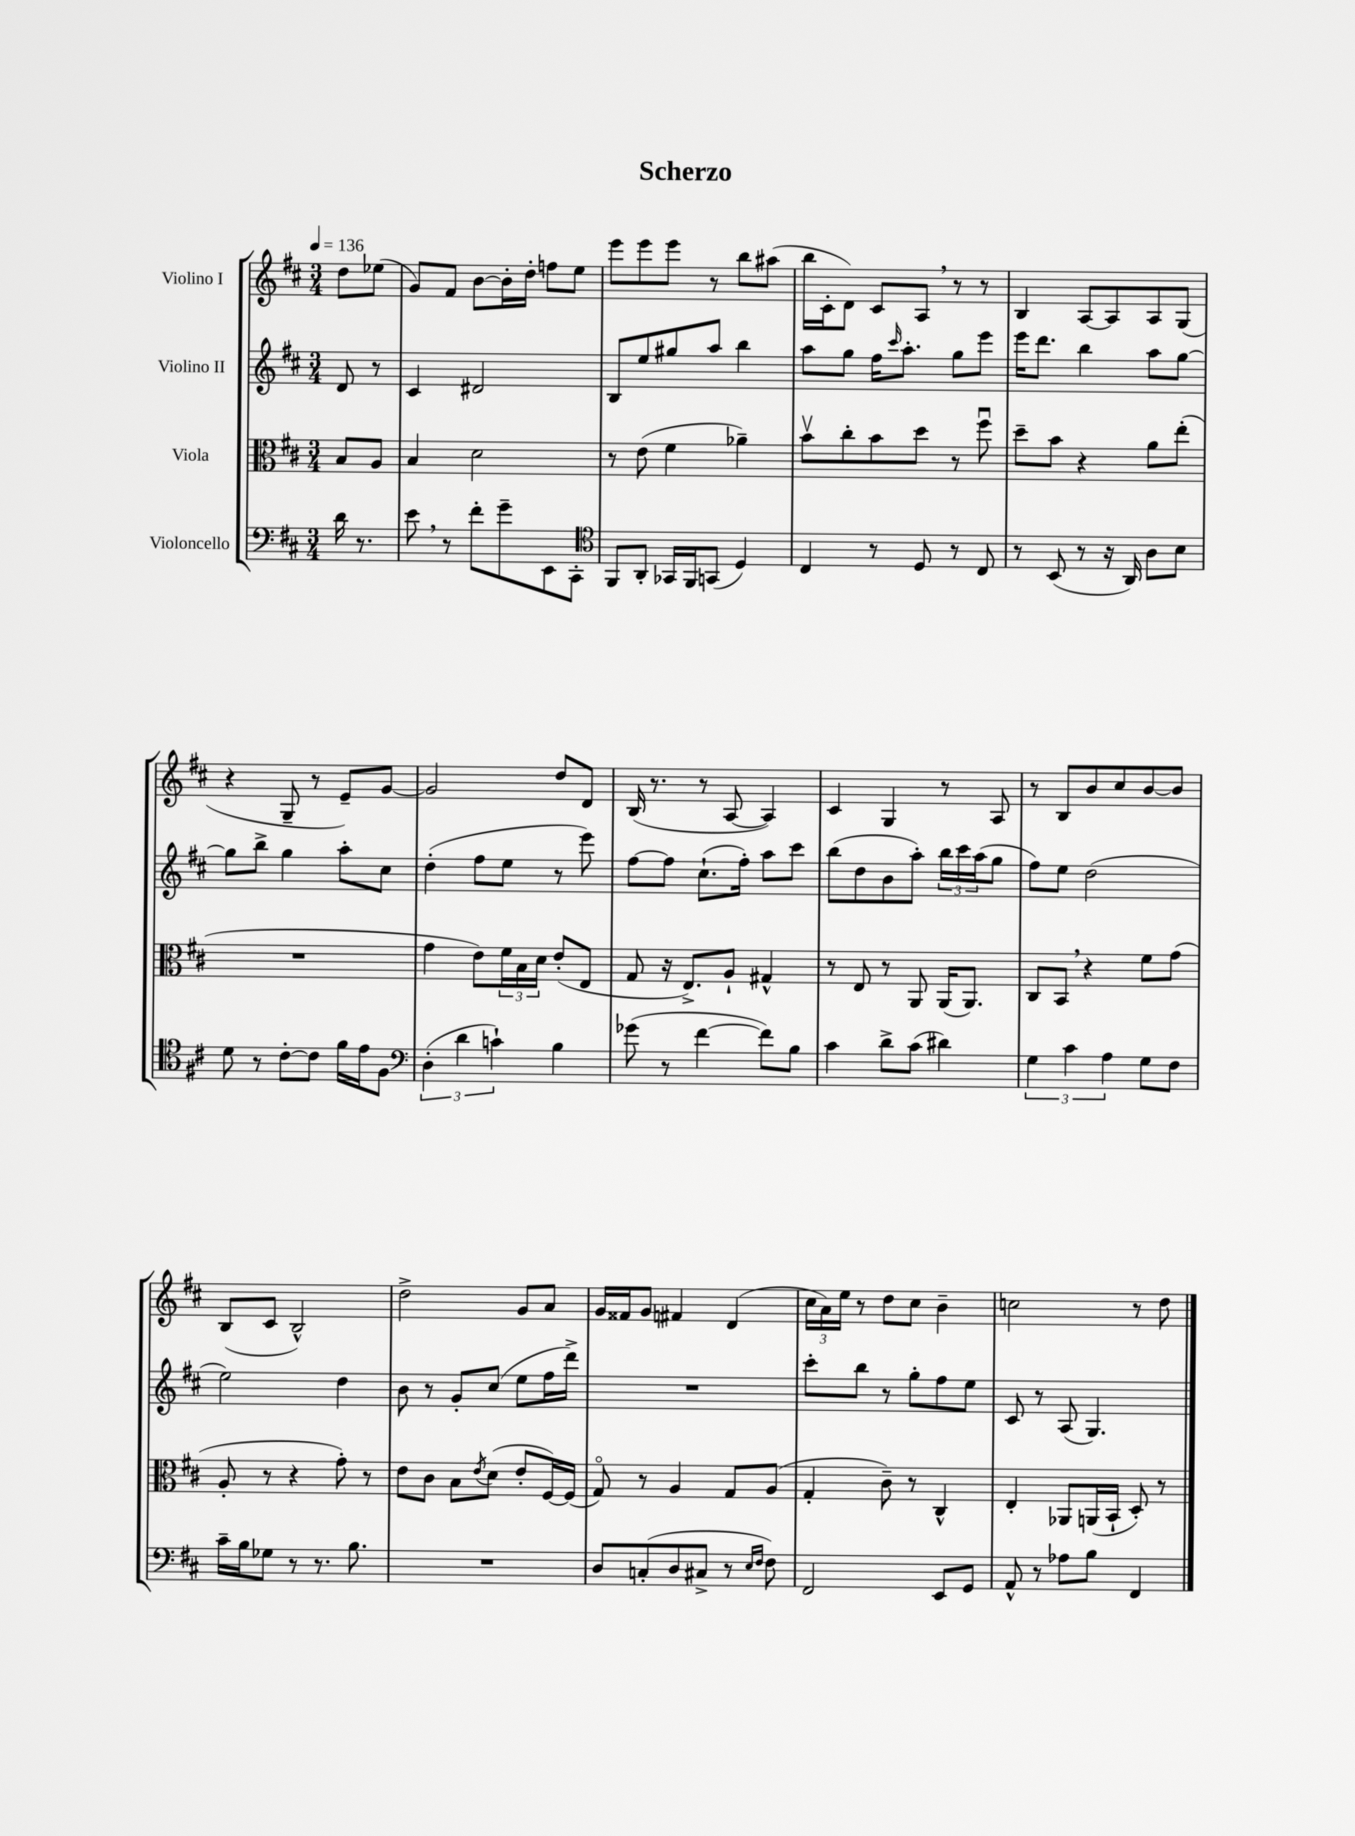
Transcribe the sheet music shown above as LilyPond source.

\header { title = "Scherzo" }
<<
\new StaffGroup <<
\new Staff = "s0" \with { instrumentName = "Violino I" } {
    \clef treble \key d \major \numericTimeSignature \time 3/4 \partial 4 \tempo 4 = 136
    d''8 ees''8( |
    g'8) fis'8 b'8~ b'16-. d''16-. f''8 e''8 |
    e'''8 e'''8 e'''8 r8 b''8 ais''8( |
    b''16 cis'16-. d'8) cis'8 a8 \breathe r8 r8 |
    b4 a8~ a8 a8 g8( |
    r4 g8-- r8 e'8--) g'8~ |
    g'2 d''8 d'8 |
    b16( r8. r8 a8~ a4) |
    cis'4 g4 r8 a8 |
    r8 b8 b'8 cis''8 b'8~ b'8 |
    b8( cis'8 b2-^) |
    d''2-> g'8 a'8 |
    g'16 fisis'16 g'8 fis'4 d'4( |
    \tuplet 3/2 { cis''16 a'16) e''16 } r8 d''8 cis''8 b'4-- |
    c''2 r8 d''8 \bar "|." |
}
\new Staff = "s1" \with { instrumentName = "Violino II" } {
    \clef treble \key d \major \numericTimeSignature \time 3/4 \partial 4
    d'8 r8 |
    cis'4 dis'2 |
    b8 e''8 gis''8 a''8 b''4 |
    a''8 g''8 fis''16 \grace { cis'''16 } a''8.-. g''8 e'''8 |
    e'''16 d'''8. b''4 a''8 g''8~ |
    g''8 b''8-> g''4 a''8-. cis''8 |
    d''4-.( fis''8 e''8 r8 e'''8) |
    fis''8~ fis''8 cis''8.-!( fis''16-.) a''8 cis'''8 |
    b''8( d''8 b'8 a''8-.) \tuplet 3/2 { b''16 cis'''16 a''16( } g''8 |
    fis''8) e''8 d''2( |
    e''2) d''4 |
    b'8 r8 g'8-. cis''8( e''8 fis''16 d'''16->) |
    R2. |
    cis'''8-. b''8 r8 g''8-. fis''8 e''8 |
    cis'8 r8 a8( g4.) \bar "|." |
}
\new Staff = "s2" \with { instrumentName = "Viola" } {
    \clef alto \key d \major \numericTimeSignature \time 3/4 \partial 4
    b8 a8 |
    b4 d'2 |
    r8 e'8( fis'4 aes'4--) |
    b'8\upbow cis''8-. b'8 d''8 r8 fis''8\downbow |
    d''8-- b'8 r4 a'8 e''8-.( |
    R2. |
    g'4 e'8) \tuplet 3/2 { fis'16 b16 d'16 } e'8-.( e8 |
    g8 r16 e8.->) a8-! gis4-^ |
    r8 e8 r8 a,8 a,16( a,8.) |
    cis8 b,8 \breathe r4 fis'8 g'8( |
    a8-. r8 r4 g'8-.) r8 |
    e'8 cis'8 b8 \acciaccatura { e'8 } d'8( e'8-. fis16~) fis16( |
    g8\flageolet) r8 a4 g8 a8( |
    g4-. cis'8--) r8 cis4-^ |
    e4-. aes,8 a,16( b,16-! d8-.) r8 \bar "|." |
}
\new Staff = "s3" \with { instrumentName = "Violoncello" } {
    \clef bass \key d \major \numericTimeSignature \time 3/4 \partial 4
    d'16 r8. |
    e'8 \breathe r8 fis'8-. g'8-- e,8 cis,8-. |
    \clef tenor fis,8 a,8-. ges,16 fis,16 g,8( d4) |
    cis4 r8 d8 r8 cis8 |
    r8 b,8( r8 r16 a,16) a8 b8 |
    d'8 r8 cis'8~-. cis'8 fis'16 e'16 fis8 |
    \clef bass \tuplet 3/2 { d4-.( d'4 c'4-!) } b4 |
    ges'8( r8 fis'4~ fis'8) b8 |
    cis'4 d'8-> cis'8( dis'4) |
    \tuplet 3/2 { g4 cis'4 a4 } g8 fis8 |
    cis'16-- b16 ges8 r8 r8. b8. |
    R2. |
    d8 c8-.( d8 cis8-> r8 \grace { e16 fis16 } fis8) |
    fis,2 e,8 g,8 |
    a,8-^ r8 aes8 b8 fis,4 \bar "|." |
}
>>
>>
\layout { \context { \Score \remove "Bar_number_engraver" } }
